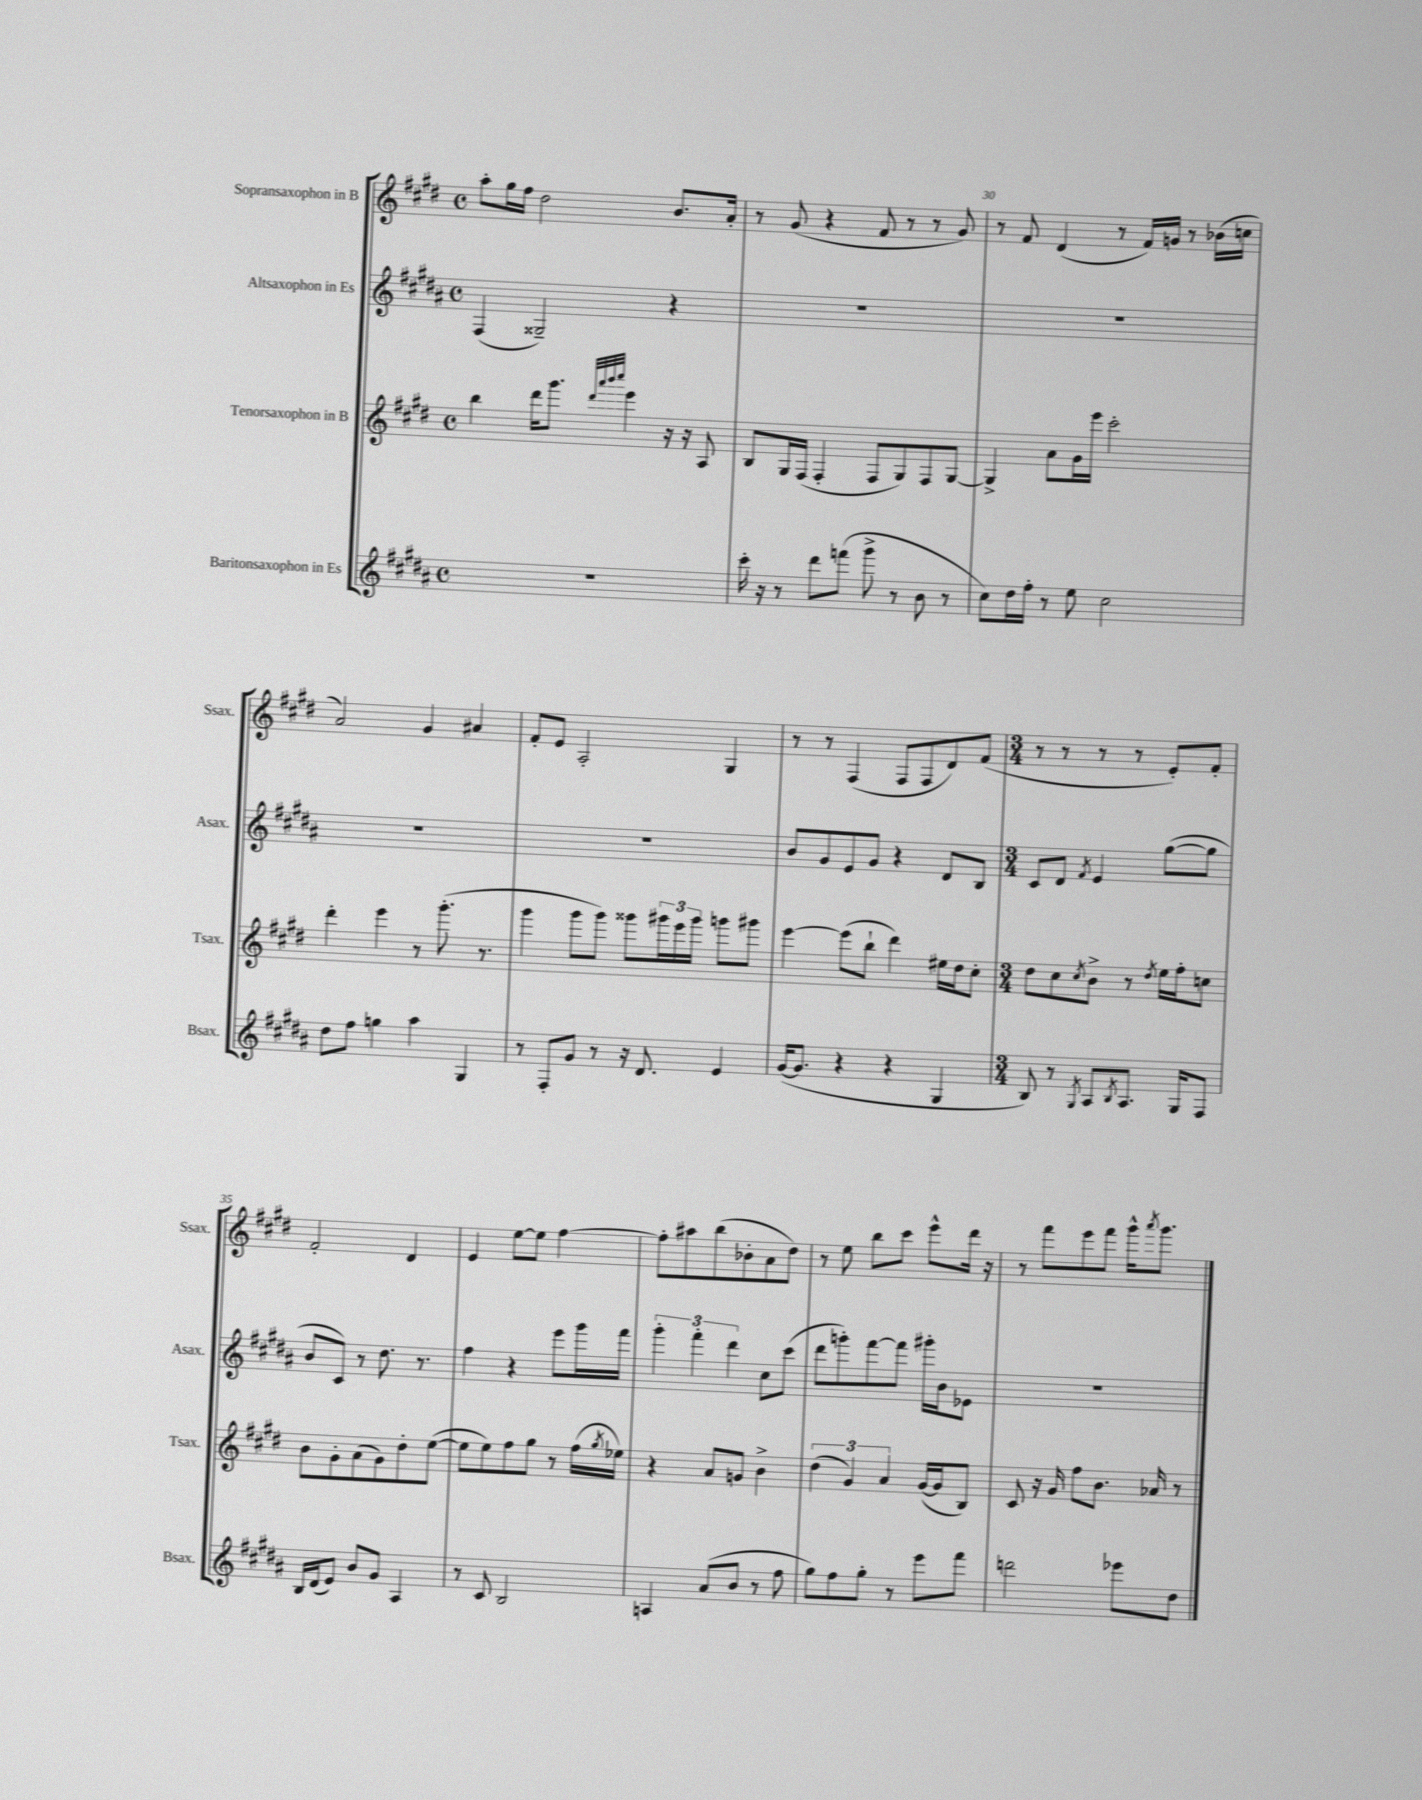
<<
\new StaffGroup <<
\new Staff = "s0" \with { instrumentName = "Sopransaxophon in B" shortInstrumentName = "Ssax." } {
    \clef treble \key e \major \defaultTimeSignature \time 4/4
    a''8-. gis''16 fis''16 dis''2 b'8. a'16-. |
    r8 gis'8( r4 fis'8 r8 r8 gis'8) |
    r8 fis'8 dis'4( r8 fis'16) g'16 r8 bes'16( c''16 |
    a'2) gis'4 ais'4 |
    fis'8-. e'8 a2-. gis4 |
    r8 r8 fis4( fis8 fis8 dis'8) fis'8( |
    \numericTimeSignature \time 3/4 r8 r8 r8 r8 e'8-.) fis'8-. |
    fis'2-. dis'4 |
    e'4 e''8~ e''8 fis''4~ |
    fis''8-. ais''8 b''8( bes'8-. a'8 dis''8) |
    r8 e''8 b''8 cis'''8 e'''8-^ dis'''16 r16 |
    r8 fis'''8 e'''8 fis'''8 gis'''16-^ \acciaccatura { a'''8 } gis'''8. \bar "|." |
}
\new Staff = "s1" \with { instrumentName = "Altsaxophon in Es" shortInstrumentName = "Asax." } {
    \clef treble \key b \major \defaultTimeSignature \time 4/4
    fis4( gisis2--) r4 |
    R1 |
    R1 |
    R1 |
    R1 |
    b'8 gis'8 e'8 gis'8 r4 dis'8 b8 |
    \numericTimeSignature \time 3/4 cis'8 dis'8 \acciaccatura { fis'8 } e'4 gis''8~( gis''8 |
    b'8 cis'8) r8 dis''8. r8. |
    fis''4 r4 e'''8 gis'''16 fis'''16 |
    \tuplet 3/2 { gis'''4-. fis'''4-. dis'''4 } cis''8 cis'''8( |
    dis'''8 g'''8-.) fis'''8~ fis'''8 gis'''16-. b'16 ees'8 |
    R2. \bar "|." |
}
\new Staff = "s2" \with { instrumentName = "Tenorsaxophon in B" shortInstrumentName = "Tsax." } {
    \clef treble \key e \major \defaultTimeSignature \time 4/4
    b''4 dis'''16 gis'''8. \grace { dis'''32 a'''32 b'''32 cis''''32 } e'''4 r16 r16 a8 |
    b8 gis16 fis16( fis4-. fis8 gis8) fis8 gis8~ |
    gis4-> a'8 gis'16 e'''16 cis'''2-. |
    dis'''4-. e'''4 r8 gis'''8.-.( r8. |
    gis'''4 gis'''8 gis'''8) gisis'''8 \tuplet 3/2 { gis'''16 e'''16 gis'''16 } g'''8 gis'''8 |
    e'''4~ e'''8( b''8-! dis'''4) eis''16 dis''16 cis''8-. |
    \numericTimeSignature \time 3/4 dis''8 cis''8 \acciaccatura { cis''8 } b'8-> r8 \acciaccatura { dis''8 } e''16 fis''16-. c''8 |
    b'8 gis'8-. a'8( gis'8) dis''8-. e''8~( |
    e''8 e''8) fis''8 gis''8 r8 fis''16( \acciaccatura { gis''8 } ees''16) |
    r4 a'8 g'8 b'4-> |
    \tuplet 3/2 { dis''4( gis'4) a'4 } gis'16~( gis'16 b8) |
    cis'8 r16 gis'16 fis''8 b'8. aes'16 r8 \bar "|." |
}
\new Staff = "s3" \with { instrumentName = "Baritonsaxophon in Es" shortInstrumentName = "Bsax." } {
    \clef treble \key b \major \defaultTimeSignature \time 4/4
    R1 |
    cis'''16-. r16 r8 dis'''8 f'''8( gis'''8-> r8 b'8 r8 |
    cis''8) dis''16 fis''16-. r8 e''8 cis''2 |
    dis''8 fis''8 g''4 ais''4 gis4 |
    r8 fis8-. gis'8 r8 r16 dis'8. e'4 |
    gis'16~( gis'8. r4 r4 gis4 |
    \numericTimeSignature \time 3/4 b8) r8 \acciaccatura { gis8 } ais8 \acciaccatura { b8 } ais8. gis16 fis8 |
    b16 dis'16( e'8) b'8 gis'8 ais4 |
    r8 cis'8 b2 |
    a4 ais'8( b'8 r8 fis''8 |
    gis''8) fis''8 gis''8-. r8 e'''8 fis'''8 |
    d'''2 ees'''8 dis''8 \bar "|." |
}
>>
>>
\layout { \context { \Score currentBarNumber = #28 \override BarNumber.break-visibility = ##(#f #t #t) barNumberVisibility = #(every-nth-bar-number-visible 5) } }
